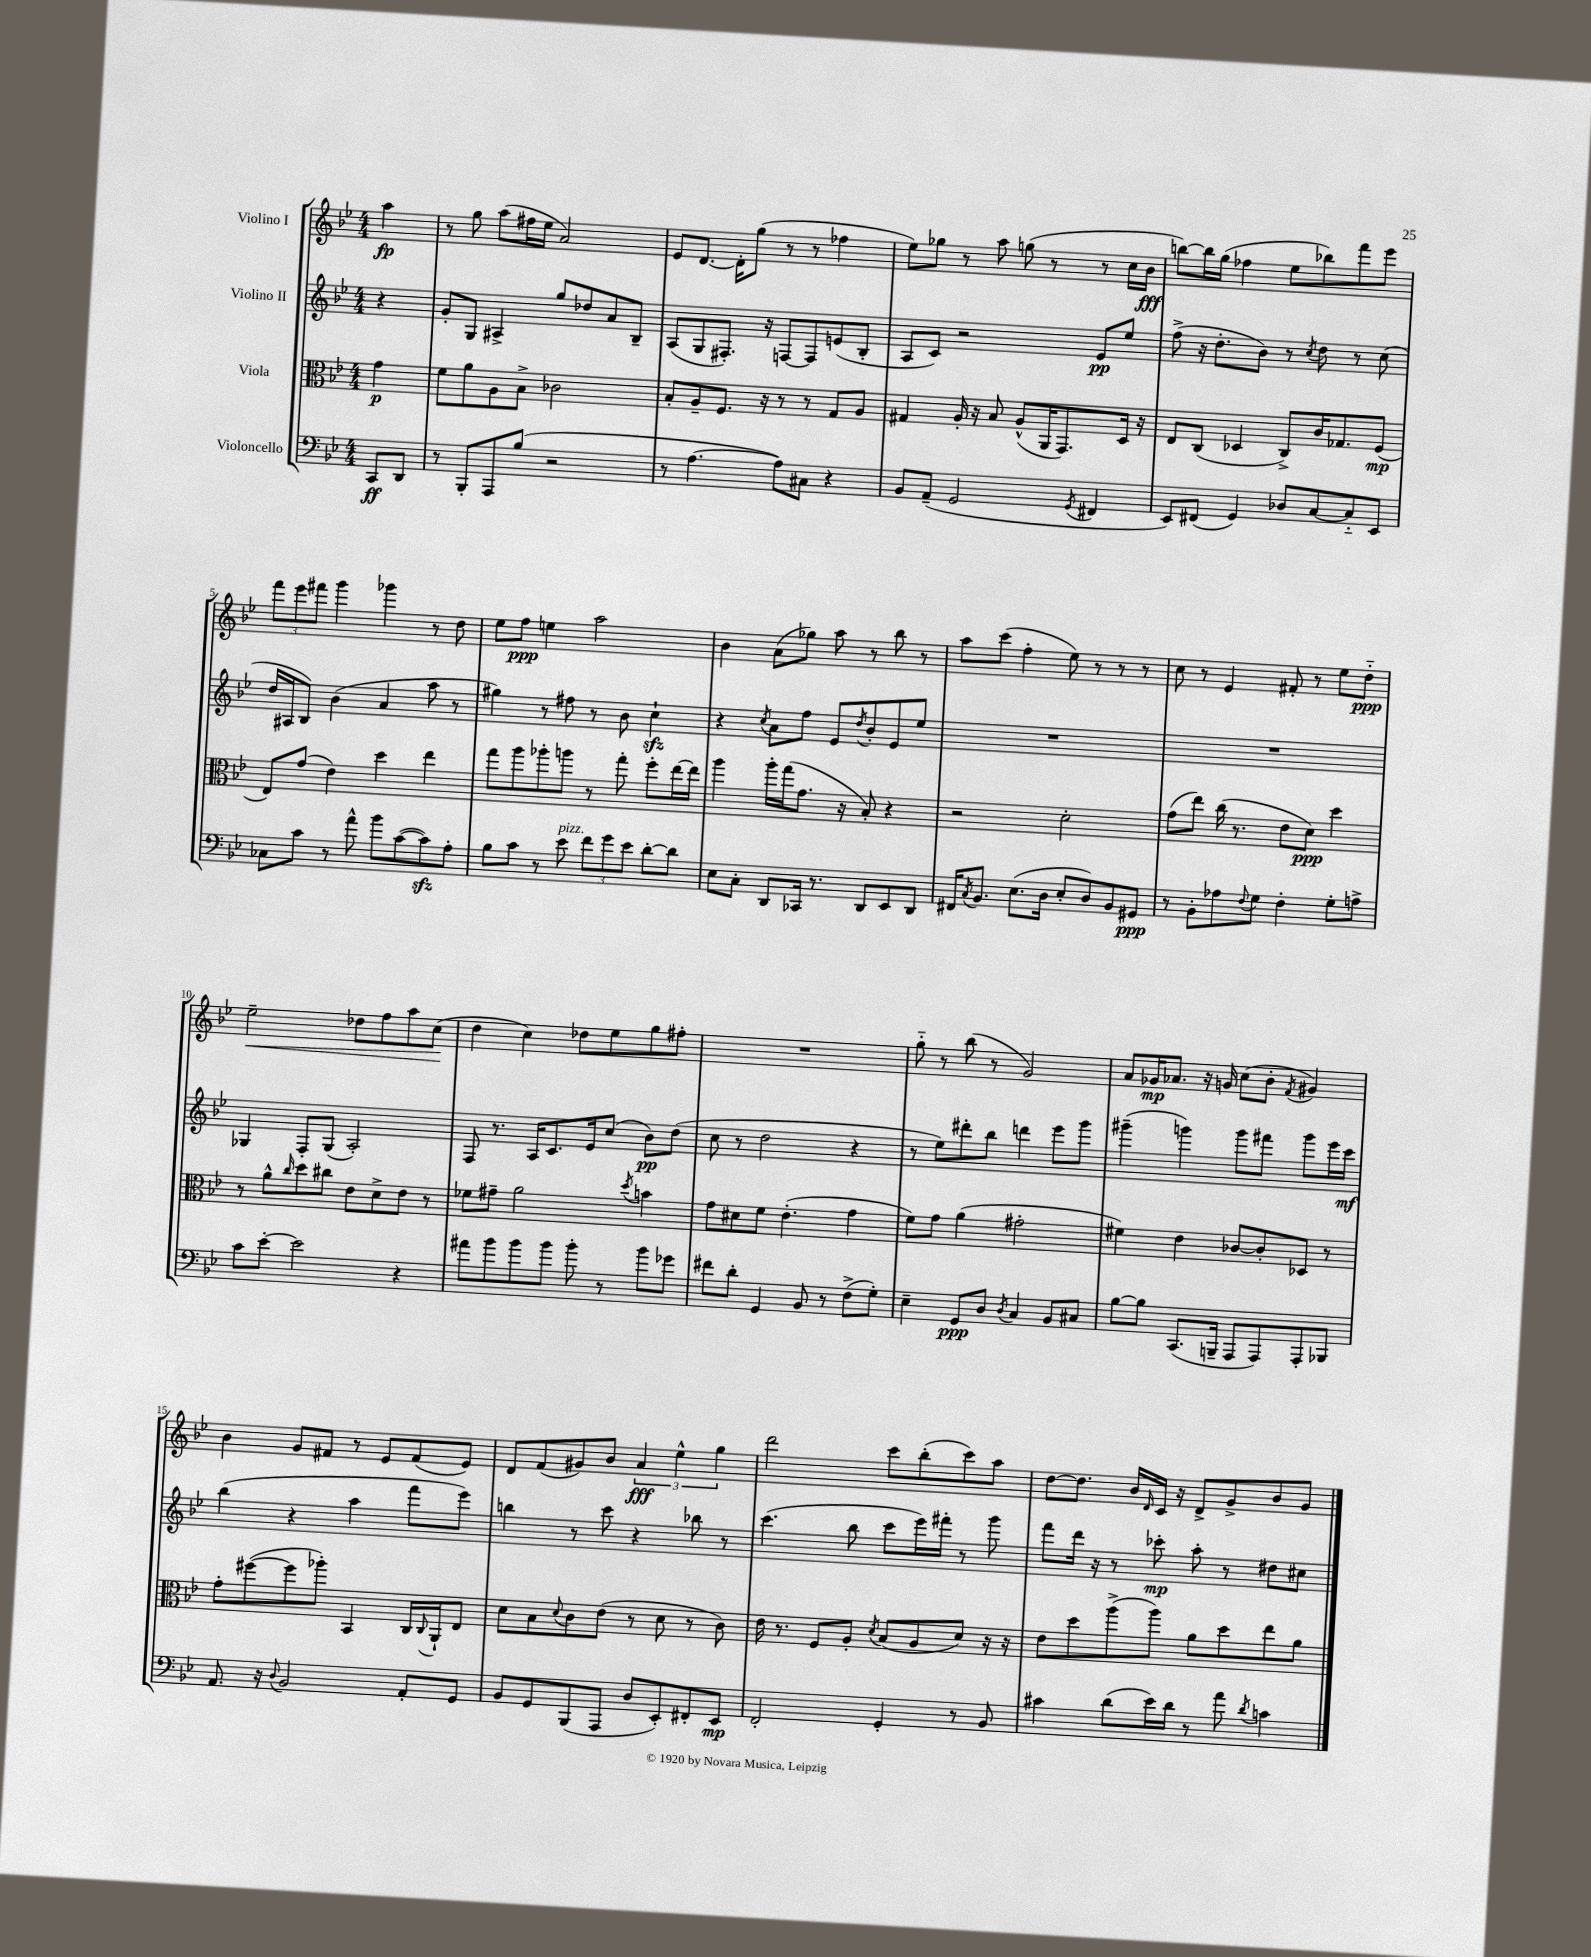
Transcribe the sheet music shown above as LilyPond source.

<<
\new StaffGroup <<
\new Staff = "s0" \with { instrumentName = "Violino I" } {
    \clef treble \key bes \major \numericTimeSignature \time 4/4 \partial 4
    a''4\fp |
    r8 g''8 a''8( fis''16 ees''16 a'2) |
    ees'8 d'8.~ d'16-. g''8( r8 r8 fes''4 |
    ees''8) ges''8 r8 a''8 g''8( r8 r8 c''16 bes'16\fff |
    b''8~) b''16 g''16( fes''4 ees''8 bes''8) f'''8 ees'''8 |
    \tuplet 3/2 { f'''8 ees'''8 fis'''8 } g'''4 ges'''4 r8 d''8 |
    ees''8 f''8\ppp e''4 a''2 |
    bes'4 a'8( ges''8) a''8 r8 bes''8 r8 |
    a''8 c'''8( f''4-. ees''8) r8 r8 r8 |
    c''8 r8 ees'4 fis'8-. r8 ees''8 d''8-_\ppp |
    ees''2--\< des''8 f''8 a''8 c''8\!( |
    d''4 c''4) des''8 ees''8 g''8 fis''8-. |
    R1 |
    g''8-_ r8 bes''8( r8 g'2) |
    a'8 ges'16\mp aes'8. r16 g'16 c''8( bes'8-. \acciaccatura { f'8 } gis'4) |
    bes'4 g'8 fis'8 r8 ees'8 fis'8( ees'8) |
    d'8 f'8( gis'8) bes'8 \tuplet 3/2 { a'4\fff ees''4-^ g''4 } |
    d'''2 c'''8 bes''8-.( c'''8) a''8 |
    d''8~ d''8. bes'16 \grace { d'16 } c'16 r16 d'8-> g'8-> bes'8 g'8 \bar "|." |
}
\new Staff = "s1" \with { instrumentName = "Violino II" } {
    \clef treble \key bes \major \numericTimeSignature \time 4/4 \partial 4
    r4 |
    g'8-. g8 ais4-> g''8 des''8 a'8 bes8-- |
    a8( g8 fis8.-.) r16 f8~ f8 e'8( bes8-. |
    a8 c'8) r2 ees'8\pp ees''8 |
    f''8->( r16 d''8.-. bes'8) r8 \acciaccatura { c''8 } d''8 r8 c''8( |
    d''16 ais16 bes8) bes'4( a'4 a''8 r8 |
    gis''4) r8 fis''8 r8 bes'8 c''4-!\sfz |
    r4 \acciaccatura { c''8 } a'8 f''8 ees'8 \acciaccatura { d''8 } bes'8-. ees'8 ees''8 |
    R1 |
    R1 |
    ges4 f8-. ges8( a2-.) |
    f8 r8. a16 c'8. ees'16 c''8( bes'8\pp) d''8( |
    c''8 r8 d''2 r4 |
    r8 ees''8) dis'''8-. bes''8 d'''4 ees'''8 g'''8 |
    gis'''4--( g'''4) g'''8 fis'''8 g'''8 ees'''16 c'''16\mf |
    bes''4( r4 a''4 f'''8 ees'''8) |
    b''4 r8 c'''8 r4 bes''8 r8 |
    c'''4.( bes''8 c'''8 ees'''16) fis'''16-. r8 g'''8 |
    f'''8 d'''16 r16 r8 ces'''8-.\mp a''8-. r8 dis''8 cis''8 \bar "|." |
}
\new Staff = "s2" \with { instrumentName = "Viola" } {
    \clef alto \key bes \major \numericTimeSignature \time 4/4 \partial 4
    g'4\p |
    f'8 a'8 a8 bes8-> ces'2 |
    bes8-. a8-- f8. r16 r8 r8 g8 a8 |
    gis4 a16-. r16 bes8 a8-^( a,16 g,8.) d16 r16 |
    ees8 c8( des4 c8->) c'16 ges8. f8\mp( |
    ees8) g'8( ees'4) d''4 ees''4 |
    g''8 a''8 aes''8-. a''8 r8 g''8-. f''8-. ees''16~ ees''16 |
    a''4 a''16-. g''16( g'8. r16 bes8-.) r4 |
    r2 d'2-. |
    g'8( ees''8) c''16( r8. ees'8 d'8\ppp) d''4 |
    r8 a'8-^ \grace { c''16 } d''8 cis''8 ees'8 d'8-> ees'8 r8 |
    fes'8 gis'8-- a'2 \acciaccatura { d''8 } b'4 |
    g'8 dis'8 f'8 ees'4.-.( g'4 |
    f'8) g'8 a'4( gis'2-. |
    fis'4) ees'4 ces'8~ ces'8-. des8 r8 |
    g'8-. fis''8~( fis''8 aes''8-.) bes,4 c16 \appoggiatura { c8 } a,16-! ees8 |
    d'8 bes8 \appoggiatura { d'8 } c'8 ees'8( r8 d'8 r8 c'8) |
    ees'16 r8. f8 a8-. \acciaccatura { d'8 } bes8( a8 d'8) r16 r16 |
    ees'8 d''8 a''8->( a''8) a'8 d''8 ees''8 a'8 \bar "|." |
}
\new Staff = "s3" \with { instrumentName = "Violoncello" } {
    \clef bass \key bes \major \numericTimeSignature \time 4/4 \partial 4
    c,8\ff d,8 |
    r8 bes,,8-. a,,8 bes8( r2 |
    r8 a4.~ a8) cis8 r4 |
    bes,8 a,8--( g,2 \acciaccatura { g,8 } fis,4 |
    ees,8) fis,8( g,4) des8 c8~ c8-_ ees,8 |
    ces8 c'8 r8 a'8-^ bes'8 c'8~( c'8\sfz) a8-. |
    bes8 c'8 r8 ees'8^\markup { \italic "pizz." } \tuplet 3/2 { f'8 g'8 ees'8 } d'8~-. d'8 |
    ees8 c8-. d,8 ces,16 r8. d,8 ees,8 d,8 |
    fis,16 \acciaccatura { c8 } bes,8. ees8.( d16 ees8-. d8) bes,8 gis,8\ppp |
    r8 bes,8-. aes8 \appoggiatura { f8 } g8 f4-. g8-. a8-> |
    c'8 ees'8~-. ees'2 r4 |
    ais'8 bes'8 bes'8 bes'8 bes'8-. r8 bes'8 ges'8 |
    fis'8 d'8-. g,4 bes,8 r8 f8->( g8-.) |
    ees4-- g,8\ppp d8 \acciaccatura { d8 } c4 bes,8 cis8 |
    bes8~ bes8 c,8.( b,,16-- a,,8 a,,8) a,,8-. bes,,8 |
    a,8. r16 \appoggiatura { d8 } bes,2 a,8-. g,8 |
    bes,8 g,8 bes,,8( a,,8 d8 ees,8-.) fis,8-. ees,8\mp |
    f,2-. g,4-. r8 bes,8 |
    cis'4 d'8( ees'16) d'16 r8 a'8 \acciaccatura { d'8 } c'4 \bar "|." |
}
>>
>>
